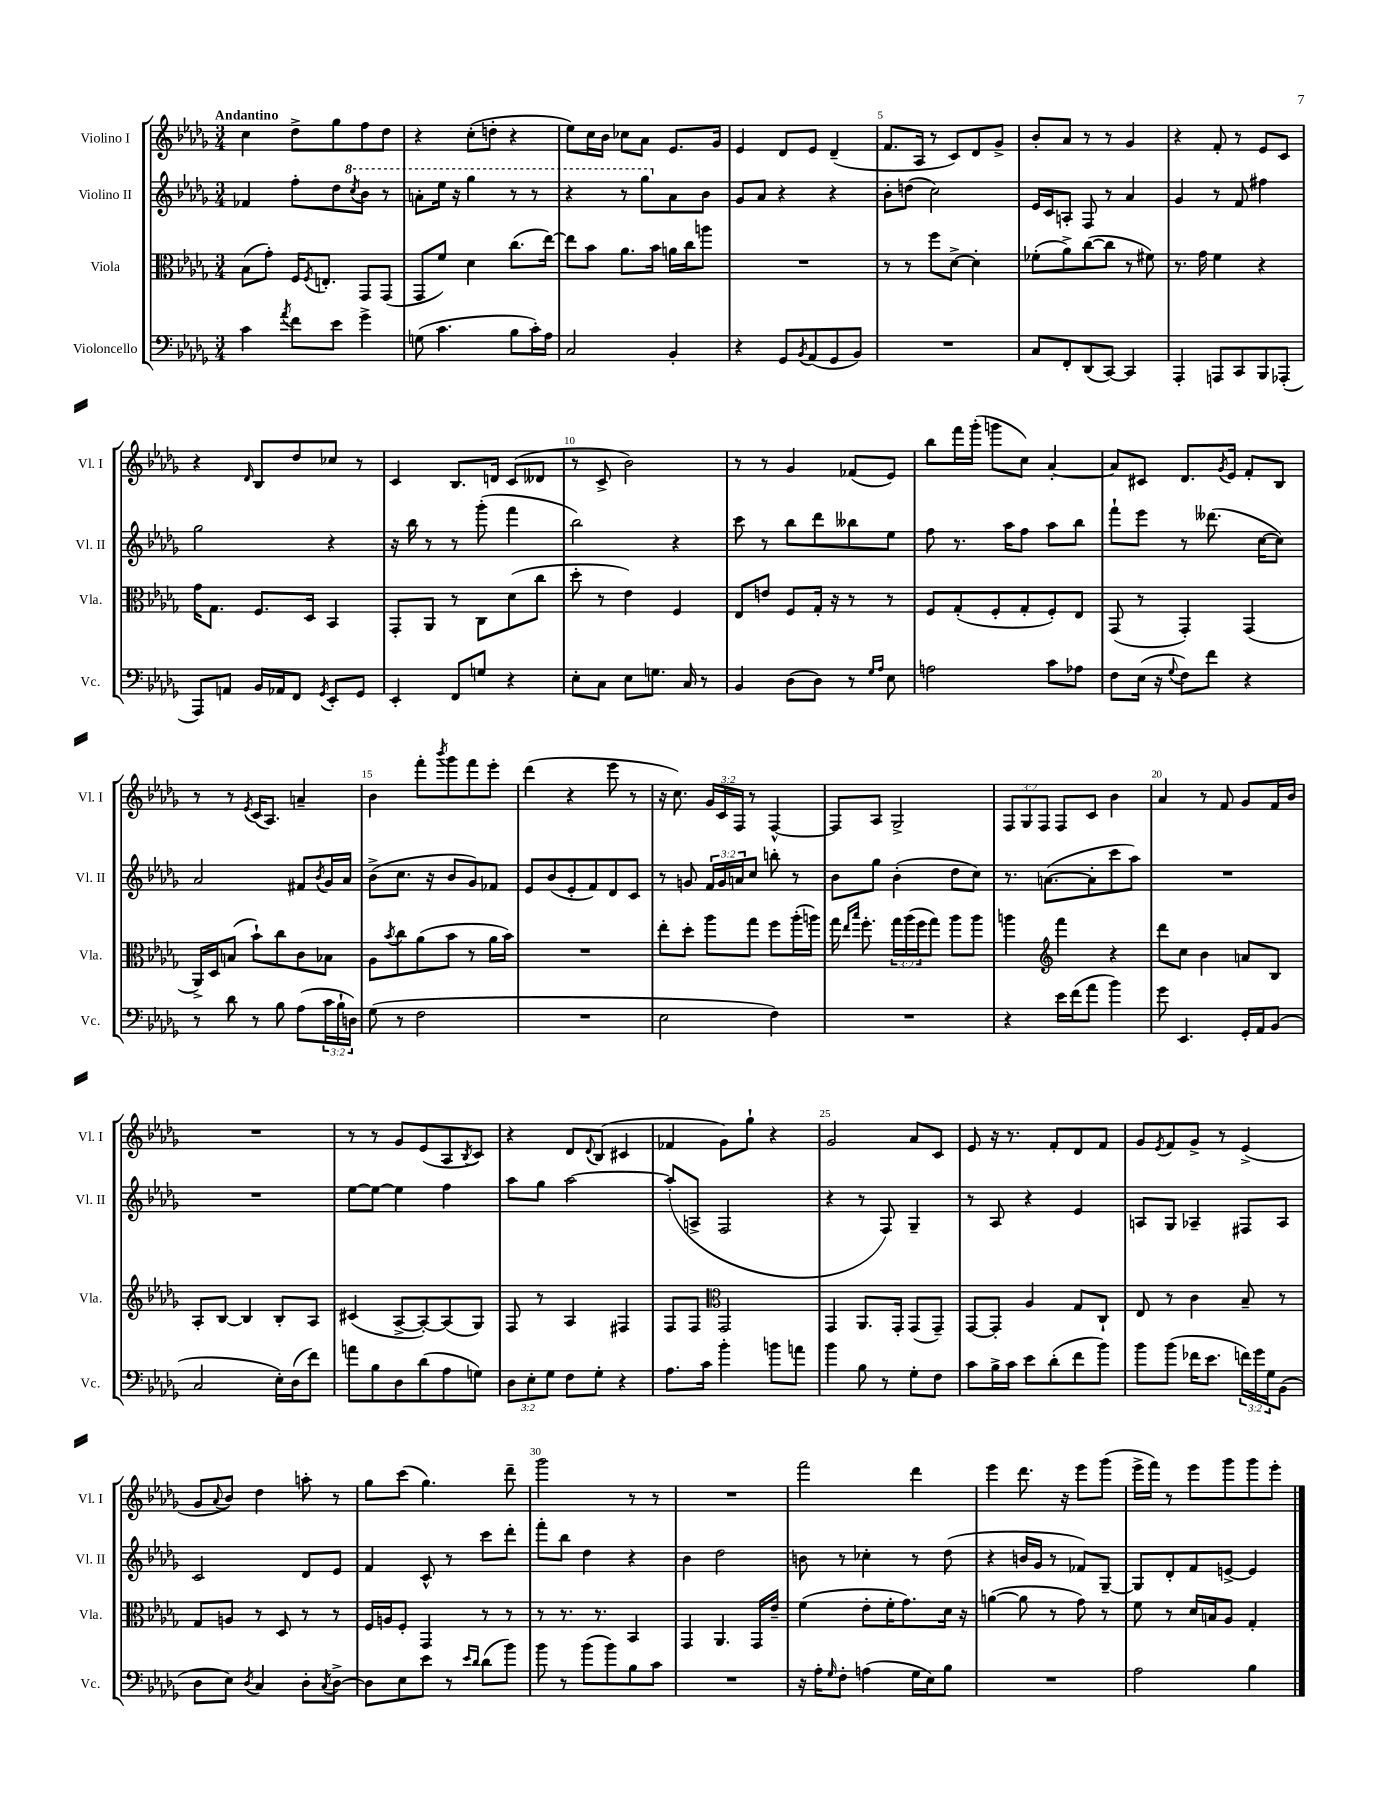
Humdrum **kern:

**kern	**kern	**kern	**kern
*staff4	*staff3	*staff2	*staff1
*clefF4	*clefC3	*clefG2	*clefG2
*k[b-e-a-d-g-]	*k[b-e-a-d-g-]	*k[b-e-a-d-g-]	*k[b-e-a-d-g-]
*M3/4	*M3/4	*M3/4	*M3/4
4c	(8B-	4f-	4cc
.	8g-')	.	.
8qa-	.	.	.
8f	16F	8ff'	8dd-^
.	8qF	.	.
.	8.E'	.	.
8e-	.	8dd-	8gg-
.	.	8qccc	.
4g-^	8GG-	8bb-	8ff
.	(8GG-	8r	8dd-
=	=	=	=
(8G	8GG-	8aa'	4r
4.c	8f)	16eee-	.
.	.	16r	.
.	4d-	4ggg-	(8cc'
.	.	.	8dd'
8B-	(8.cc	8r	4r
16c')	.	8r	.
16A-	[16ee-)	.	.
=	=	=	=
2C	8ee-]	4r	8ee-)
.	8b-	.	16cc
.	.	.	16b-
.	8.a-	8r	8cc-
.	.	8ggg-	8a-
.	16b-	.	.
4BB-'	16a	8a-	8.e-
.	16cc	.	.
.	8aa	8b-	.
.	.	.	16g-
=	=	=	=
4r	2.r	8g-	4e-
.	.	8a-	.
8GG-	.	4r	8d-
8qBB-	.	.	.
(8AA-	.	.	8e-
8GG-	.	4r	(4d-~
8BB-)	.	.	.
=	=	=	=
2.r	8r	8b-'	8.f
.	8r	(8dd	.
.	.	.	16A-
.	8ff	2cc)	8r
.	[8d-^	.	8c)
.	4d-']	.	8d-
.	.	.	8g-^
=	=	=	=
8C	(8f-'	16e-	8b-'
.	.	16c	.
8FF'	8a-^)	8A'	8a-
(8DD-	([8cc	8F	8r
[8CC)	8cc]	8r	8r
4CC]	8r	4a-	4g-
.	8f#)	.	.
=	=	=	=
4AAA-'	8.r	4g-	4r
.	16g-	.	.
8AAA	4f	8r	8f'
8CC	.	8f	8r
8BBB-	4r	4ff#	8e-
(8AAA-'	.	.	8c
=	=	=	=
8AAA-)	16g-	2gg-	4r
.	8.G-	.	.
8AA	.	.	.
.	.	.	16qqd-
16BB-	8.F	.	8B-
16AA-	.	.	.
8FF	.	.	8dd-
.	16D-	.	.
8qGG-	.	.	.
8EE-'	4BB-	4r	8cc-
8GG-	.	.	8r
=	=	=	=
4EE-'	8GG-'	16r	4c
.	.	16bb-	.
.	8AA-	8r	.
8FF	8r	8r	8.B-
8G	8C	(8ggg-'	.
.	.	.	16d
4r	(8d-	4fff	(8c
.	8cc	.	8d--
=	=	=	=
8E-'	8dd-'	2bb-)	8r
8C	8r	.	8c^
8E-	4e-)	.	2b-)
8.G	.	.	.
.	4F	4r	.
16C	.	.	.
8r	.	.	.
=	=	=	=
4BB-	8E-	8ccc	8r
.	8e	8r	8r
(8D-	8F	8bb-	4g-
8D-)	16G-'	8ddd-	.
.	16r	.	.
8r	8r	8bb--	(8f-
16qqG-	.	.	.
16qqA-	.	.	.
8E-	8r	8ee-	8e-)
=	=	=	=
2A	8F	8ff	8bb-
.	(8G-'	8.r	16fff
.	.	.	(16ggg-'
.	8F'	.	8ggg
.	.	16aa-	.
.	8G-'	8ff	8cc)
8c	8F')	8aa-	[4a-'
8A-	8E-	8bb-	.
=	=	=	=
8F	(8GG-	8fff`	8a-]
(16E-	8r	8eee-	8c#
16r	.	.	.
8qqG-	.	.	.
8F)	4GG-')	8r	8.d-
8f	.	(8.ddd--	.
.	.	.	8qg-
.	.	.	16e-
4r	(4GG-	.	8f'
.	.	[16cc	.
.	.	8cc])	8B-
=	=	=	=
8r	16AA-^)	2a-	8r
.	16D-	.	.
8d-	(8B	.	8r
.	.	.	8qe-
8r	8b-`)	.	(16c
.	.	.	8.A-)
8B-	8cc	.	.
(8A-	8c	8f#	4a~
.	.	8qb-	.
24c	8B-	16g-	.
24B-`	.	.	.
.	.	16a-	.
24D)	.	.	.
=	=	=	=
(8G-	8A-	(8b-^	4b-
.	8qb-	.	.
8r	8cc	8.cc	.
2F	(8a-	.	8fff'
.	.	16r	.
.	.	.	8qbbb-
.	8b-	8b-	8ggg-
.	8r	8g-)	8fff
.	16a-	8f-	8eee-'
.	16b-)	.	.
=	=	=	=
2.r	2.r	8e-	(4ddd-
.	.	(8b-	.
.	.	8e-'	4r
.	.	8f)	.
.	.	8d-	8eee-
.	.	8c	8r
=	=	=	=
2E-	8ee-'	8r	16r
.	.	.	8.cc)
.	8dd-'	8g	.
.	8aa-	24f	24g-
.	.	24g	24c
.	.	24a	24F
.	8gg-	8cc	8r
4F)	8ff	8bb'	[4F^^
.	(16aa-'	8r	.
.	16aa)	.	.
=	=	=	=
2.r	16gg-	8b-	8F]
.	16qqee-	.	.
.	16qqbb-	.	.
.	8.ff'	.	.
.	.	8gg-	8A-
.	24gg-	(4b-'	2G-^
.	(24aa-	.	.
.	24ff	.	.
.	8gg-)	.	.
.	8aa-	8dd-	.
.	8aa-	8cc)	.
=	=	=	=
4r	4aa	8.r	12F
.	.	.	12G-
.	.	.	12F
.	.	([8.a	.
*	*clefG2	*	*
16e-	4fff	.	8F
(16f	.	.	.
8a-	.	8a']	8c
4b-)	4r	8ccc	4b-
.	.	8aa-)	.
=	=	=	=
8g-	8ddd-	2.r	4a-
4.EE-	8cc	.	.
.	4b-	.	8r
.	.	.	8f
16GG-'	8a	.	8g-
16AA-	.	.	.
(8BB-	8B-	.	16f
.	.	.	16b-
=	=	=	=
2C	8A-'	2.r	2.r
.	[8B-	.	.
.	4B-]	.	.
16E-')	8B-'	.	.
(16D-	.	.	.
8f)	8A-	.	.
=	=	=	=
8a	(4c#	[8ee-	8r
8B-	.	8ee-_	8r
8D-	[8A-^	4ee-]	8g-
(8d-	8A-'_)	.	(8e-
8A-	(8A-]	4ff	8A-
.	.	.	8qB-
8G)	8G-)	.	8c)
=	=	=	=
12D-	8F	8aa-	4r
12E-'	.	.	.
.	8r	8gg-	.
12G-	.	.	.
8F	4A-	[2aa-	8d-
.	.	.	8qqd-
8G-'	.	.	(8B-
4r	4F#	.	4c#
=	=	=	=
8.A-	8F	(8aa-']	4f-
.	8F	8A^	.
16c	.	.	.
*	*clefC3	*	*
4b-'	2GG-	2F	8g-)
.	.	.	8gg-`
8b	.	.	4r
8a	.	.	.
=	=	=	=
4b-	4GG-	4r	2g-
8B-	8.AA-	8r	.
8r	.	8F)	.
.	16GG-'	.	.
8G-'	(8GG-	4G-~	8a-
8F	8GG-~)	.	8c
=	=	=	=
8c	[8GG-	8r	8e-
16B-^	8GG-']	8A-	16r
16c	.	.	8.r
8e-	4A-	4r	.
(8d-'	.	.	8f'
8f	8G-	4e-	8d-
8b-)	8C`	.	8f
=	=	=	=
8b-	8E-	8A	8g-
.	.	.	8qe-
(8b-	8r	8G-	8f
16f-	4c	4A-~	8g-^
8.e-	.	.	.
.	.	.	8r
24f)	8B-~	8F#	(4e-^
24g-	.	.	.
24G-	.	.	.
(8BB-	8r	8A-	.
=	=	=	=
8D-	8G-	2c	8g-
.	.	.	8qqa-
8E-)	8A	.	8b-)
8qD-	.	.	.
4C	8r	.	4dd-
.	8D-	.	.
8D-'	8r	8d-	8aa'
8qC	.	.	.
[8D-^	8r	8e-	8r
=	=	=	=
8D-]	16F	4f	8gg-
.	16A	.	.
8E-	8F'	.	(8ccc
8e-	4GG-	8c^^	4.gg-)
8r	.	8r	.
16qqe-	.	.	.
16qqd-	.	.	.
(8d-	8r	8ccc	.
8b-)	8r	8ddd-'	8ddd-~
=	=	=	=
8b-	8r	8fff'	2ggg-
8r	8.r	8bb-	.
(8b-	.	4dd-	.
.	8.r	.	.
8b-)	.	.	.
8B-	4BB-	4r	8r
8c	.	.	8r
=	=	=	=
2.r	4GG-	4b-	2.r
.	4.AA-	2dd-	.
.	16GG-	.	.
.	16e-~	.	.
=	=	=	=
16r	(4f	8b	2fff
16A-'	.	.	.
16qqG-	.	.	.
8F'	.	8r	.
(4A	8e-'	4cc-'	.
.	16f'	.	.
.	8.g-)	.	.
16G-	.	8r	4ddd-
16E-)	.	.	.
8B-	16d-	(8dd-	.
.	16r	.	.
=	=	=	=
2.r	([4a	4r	4eee-
.	8a]	16b	8.ddd-
.	.	16g-	.
.	8r	8r	.
.	.	.	16r
.	8g-)	8f-)	8eee-
.	8r	[8G-~	(8ggg-
=	=	=	=
2A-	8f	8G-]	16eee-^
.	.	.	16fff)
.	8r	8d-'	8r
.	16d-	8f	8eee-
.	16B	.	.
.	8A-	[8e^	8ggg-
4B-	4G-'	4e]	8ggg-
.	.	.	8eee-'
==	==	==	==
*-	*-	*-	*-
